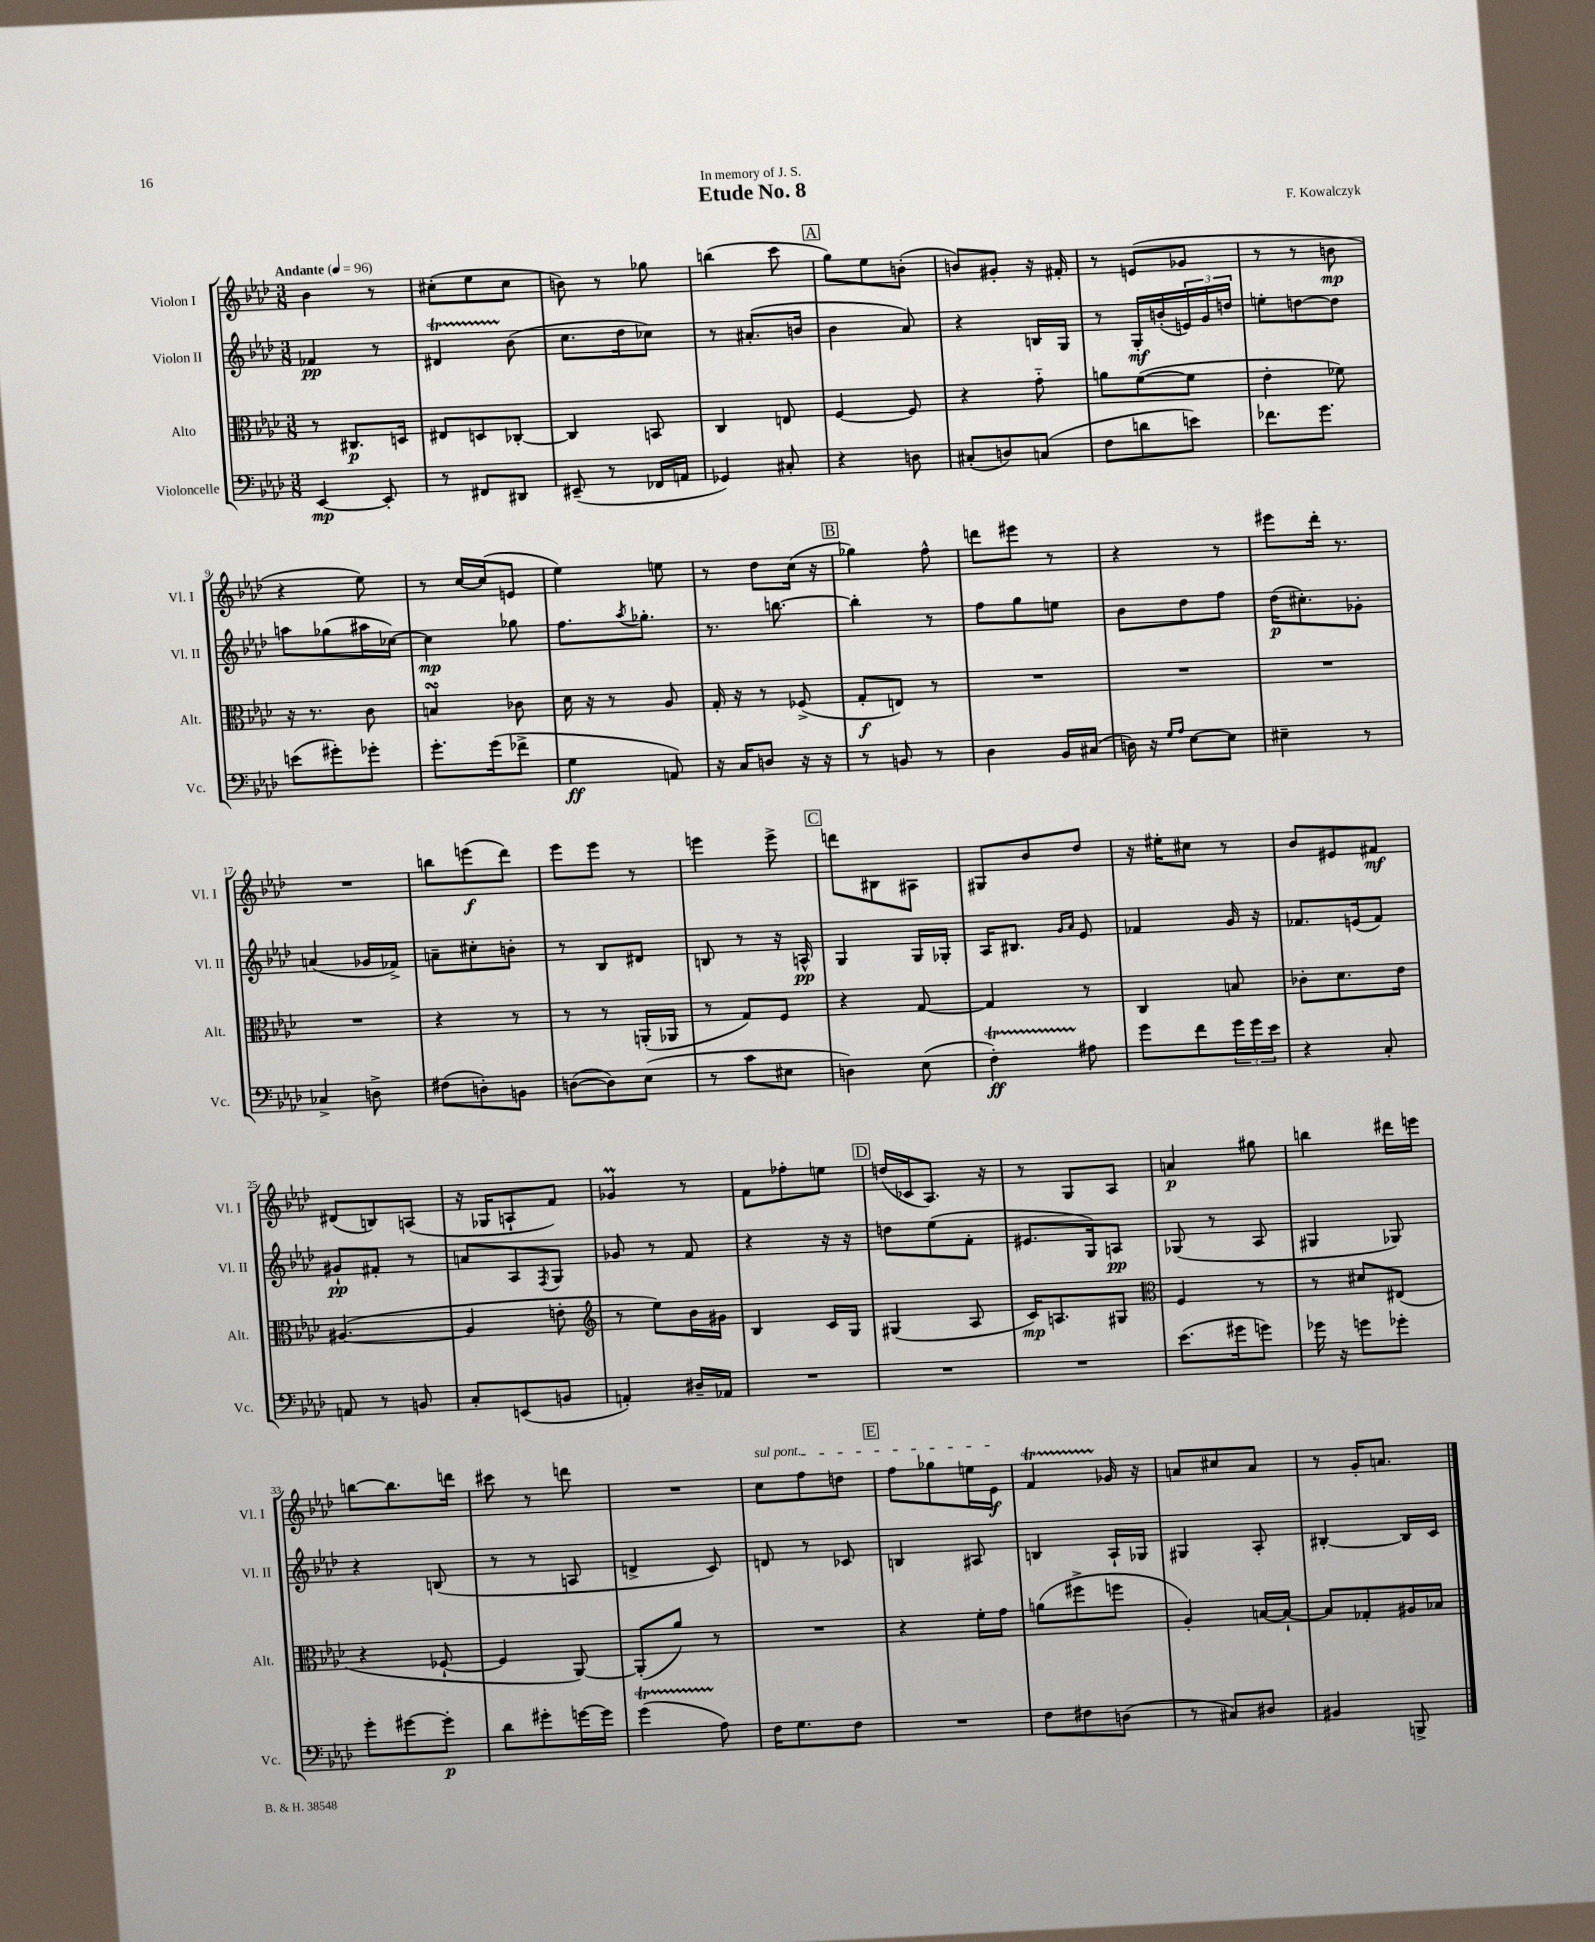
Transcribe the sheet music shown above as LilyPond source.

\header { title = "Etude No. 8" composer = "F. Kowalczyk" dedication = "In memory of J. S." }
<<
\new StaffGroup <<
\new Staff = "s0" \with { instrumentName = "Violon I" shortInstrumentName = "Vl. I" } {
    \clef treble \key aes \major \numericTimeSignature \time 3/8 \tempo "Andante" 4 = 96
    bes'4 r8 |
    cis''8-.( ees''8 cis''8 |
    b'8) r8 ges''8 |
    b''4( c'''8 |
    \mark \markup { \box "A" } g''8) ees''8 b'8-.( |
    b'8) gis'8-. r16 fis'16-. |
    r8 e'8( ges'8 |
    r8 r8 b'8\mp |
    r4 ees''8) |
    r8 c''16~ c''16( e'8 |
    ees''4) e''8 |
    r8 des''8 c''16( r16 |
    \mark \markup { \box "B" } ges''4) f''8-^ |
    d'''8 eis'''8 r8 |
    r4 r8 |
    eis'''8 des'''16-. r8. |
    R4. |
    b''8 e'''8\f( des'''8) |
    ees'''8 ees'''8 r8 |
    e'''4 e'''8-> |
    \mark \markup { \box "C" } d'''8 bis8 ais8 |
    gis8 bes'8 des''8 |
    r16 eis''16-. cis''8 r8 |
    bes'8 eis'8 fis'8\mf |
    dis'8( b8) a8( |
    r16 ges16 a8-! f'8) |
    ges'4\prall r8 |
    f'8 fes''8-. e''8 |
    \mark \markup { \box "D" } d''16( ces'16 aes8.) r16 |
    r8 g8 aes8 |
    a'4\p gis''8 |
    b''4 dis'''16 e'''16 |
    b''8~ b''8. d'''16 |
    cis'''8 r8 d'''8 |
    R4. |
    \once \override TextSpanner.bound-details.left.text = \markup { \italic "sul pont." } c''8\startTextSpan f''8 d''8 |
    \mark \markup { \box "E" } f''8 ges''8 e''16 ees'16\f\stopTextSpan |
    f'4\startTrillSpan ges'16\stopTrillSpan r16 |
    a'8 cis''8 a'8 |
    r8 g'16-. a'8. \bar "|." |
}
\new Staff = "s1" \with { instrumentName = "Violon II" shortInstrumentName = "Vl. II" } {
    \clef treble \key aes \major \numericTimeSignature \time 3/8
    fes'4\pp r8 |
    dis'4\startTrillSpan bes'8\stopTrillSpan( |
    c''8. des''16 ces''8) |
    r8 ais'8.-.( b'16 |
    \mark \markup { \box "A" } bes'4 aes'8) |
    r4 b16 g16 |
    r8 g16-.\mf b'16-.( \tuplet 3/2 { e'16) g'16 d''16 } |
    e''8-. d''8~ d''8 |
    a''8 ges''8( ais''16 ces''16~) |
    ces''4\mp ges''8 |
    f''8. \acciaccatura { aes''8 } ges''8.-. |
    r8. b''8.~ |
    \mark \markup { \box "B" } b''4-. r8 |
    f''8 g''8 e''8 |
    bes'8 des''8 f''8 |
    des''16\p( cis''8.-.) ges'8-. |
    a'4( ges'16 fes'16->) |
    a'8-- cis''8-. b'8-. |
    r8 bes8 dis'8 |
    b8 r8 r16 a16-^\pp |
    \mark \markup { \box "C" } g4 g16 ges16-. |
    aes16 bis8. \grace { g'16 aes'16 } ees'8 |
    fes'4 g'16 r16 |
    fes'8. e'16( fes'8) |
    gis'8-!\pp fis'8-. r8 |
    a'8 aes8 \acciaccatura { f8 } g8 |
    ges'8 r8 f'8 |
    r4 r16 r16 |
    \mark \markup { \box "D" } d''8 ees''8( f'8-. |
    eis'8. g16) a8\pp |
    ges8( r8 aes8 |
    gis4 ges8) |
    r4 b8( |
    r8 r8 a8 |
    d'4-> c'8) |
    d'8 r8 ces'8 |
    \mark \markup { \box "E" } b4 ais8 |
    b4 aes16-! ges16 |
    gis4 aes8-. |
    bis4~-. bis16 c'16 \bar "|." |
}
\new Staff = "s2" \with { instrumentName = "Alto" shortInstrumentName = "Alt." } {
    \clef alto \key aes \major \numericTimeSignature \time 3/8
    r8 cis8.\p d16 |
    eis8 d8 ces8~-. |
    ces4 b,8 |
    c4 e8 |
    \mark \markup { \box "A" } f4~ f8 |
    r4 g'8-_ |
    a'8 f'8~( f'8 |
    ees'4-. fes'8) |
    r16 r8. c'8 |
    b4\turn ces'8 |
    des'16 r16 r8 aes8 |
    g16-. r16 r8 fes8->( |
    \mark \markup { \box "B" } g8-.\f e8) r8 |
    R4. |
    R4. |
    R4. |
    R4. |
    r4 r8 |
    r8 r8 a,16-.( aes,16 |
    r8 g8) f8 |
    \mark \markup { \box "C" } r4 g8~ |
    g4 r8 |
    c4 b8 |
    ces'8-. des'8. ees'16 |
    ais4.~( |
    ais4 e'8-. |
    \clef treble r8 ees''8) bes'16 gis'16 |
    bes4 c'16 g16 |
    \mark \markup { \box "D" } gis4( aes8 |
    c'16\mp) a8. gis8 |
    \clef alto f4 r8 |
    r8 dis'8 eis8( |
    r4 fes8~-! |
    fes4 aes,8~) |
    aes,8-.( aes'8) r8 |
    R4. |
    \mark \markup { \box "E" } r4 f'16-. g'16 |
    a'8( fis''8-> f''8 |
    aes4-.) b16~ b16~-! |
    b8 ges8-. ais16 bes16 \bar "|." |
}
\new Staff = "s3" \with { instrumentName = "Violoncelle" shortInstrumentName = "Vc." } {
    \clef bass \key aes \major \numericTimeSignature \time 3/8
    ees,4~\mp ees,8-. |
    r8 fis,8 dis,8 |
    eis,8--( r8 fes,16 a,16 |
    ges,4) cis8-. |
    \mark \markup { \box "A" } r4 d8 |
    cis8-.( d8) c8( |
    f8 d'8 e'8) |
    fes'8. g'8. |
    e'8( gis'8-.) ges'8-. |
    g'8.-. g'16( fes'8-> |
    g4\ff a,8) |
    r16 c16 d8 r16 r16 |
    \mark \markup { \box "B" } r8 b,8 r8 |
    des4 bes,16 cis16( |
    d16) r16 \grace { g16 aes16 } ees8~ ees8 |
    eis4-- r8 |
    ces4-> d8-> |
    fis8( d8-.) b,8 |
    d8~( d8) ees8( |
    r8 c'8 eis8 |
    \mark \markup { \box "C" } d4) ees8( |
    f4-.\startTrillSpan\ff) ais8\stopTrillSpan |
    g'8 f'8 \tuplet 3/2 { g'16 g'16 ees'16 } |
    r4 c8-. |
    a,8 r8 b,8 |
    c8-. e,8( b,8 |
    a,4-.) dis16-- aes,16 |
    R4. |
    \mark \markup { \box "D" } R4. |
    R4. |
    ees'8.( gis'16 g'8) |
    ges'16 r16 g'8 ges'8-. |
    g'8-. gis'8~ gis'8-.\p |
    des'8 gis'8-. g'16~ g'16 |
    g'4\startTrillSpan( aes8\stopTrillSpan) |
    f16 g8. f8 |
    \mark \markup { \box "E" } R4. |
    f8 fis8 d8( |
    r8 cis8) dis8 |
    bis,4 b,,8-> \bar "|." |
}
>>
>>
